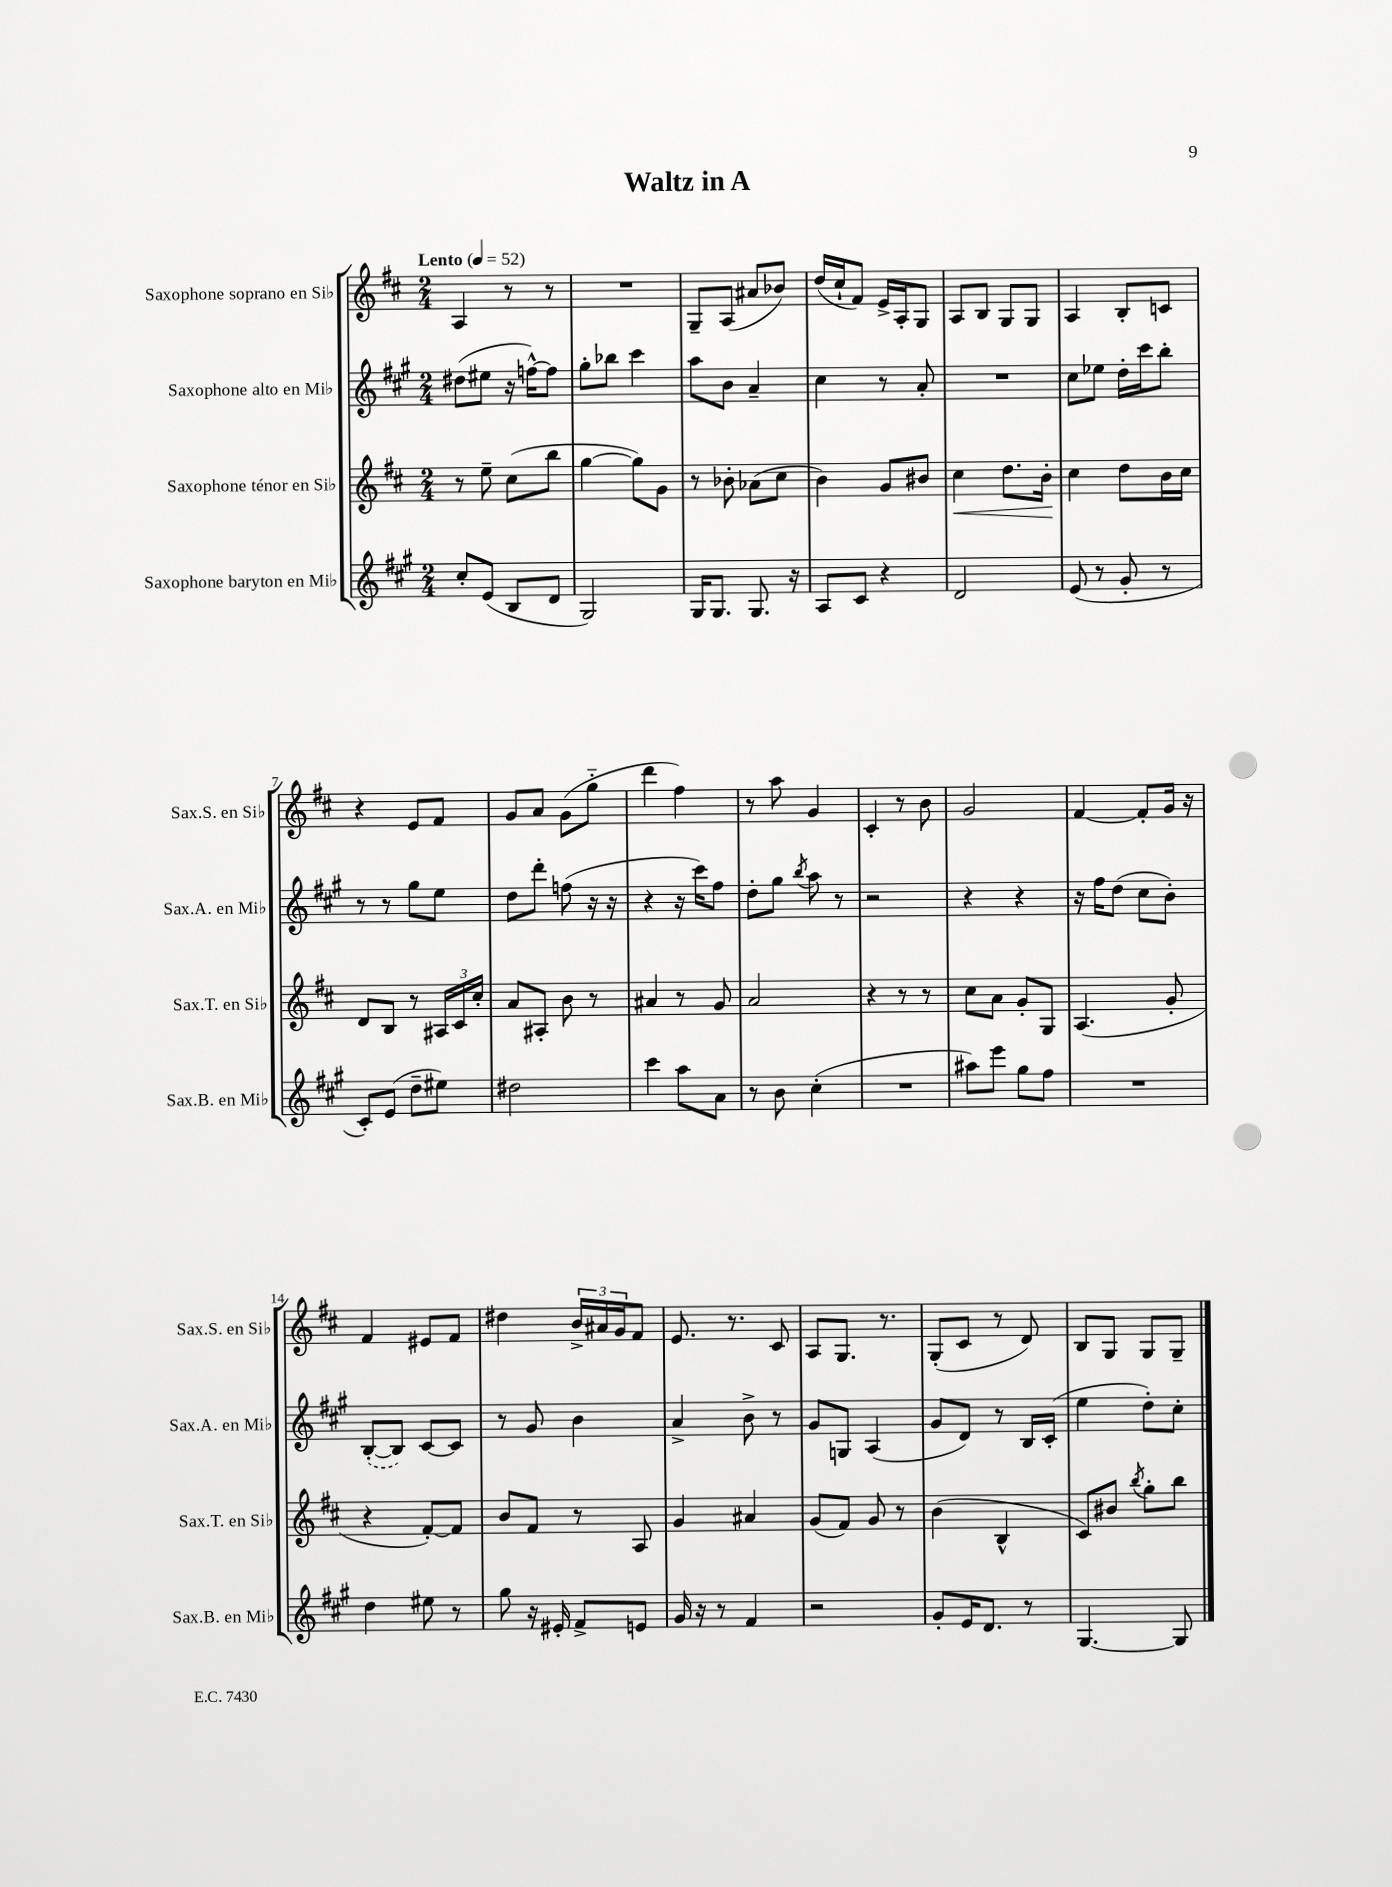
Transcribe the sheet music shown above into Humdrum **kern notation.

**kern	**kern	**kern	**kern
*staff4	*staff3	*staff2	*staff1
*clefG2	*clefG2	*clefG2	*clefG2
*k[f#c#g#]	*k[f#c#]	*k[f#c#g#]	*k[f#c#]
*M2/4	*M2/4	*M2/4	*M2/4
*MM52	*MM52	*MM52	*MM52
8cc#'	8r	(8dd#	4A
(8e	8ee~	8ee#	.
8B	(8cc#	16r	8r
.	.	[16ff^^)	.
8d	8bb	8ff]	8r
=	=	=	=
2G#)	[4gg	8gg#'	2r
.	.	8bb-	.
.	8gg])	4ccc#	.
.	8g	.	.
=	=	=	=
16G#	8r	8aa	8G~
8.G#	.	.	.
.	8b-'	8b	(8A
8.G#	(8a-	4a~	8a#
.	8cc#	.	8b-)
16r	.	.	.
=	=	=	=
8A	4b)	4cc#	(16dd
.	.	.	16cc#`
8c#	.	.	8f#)
4r	8g	8r	16e^
.	.	.	16A'
.	8b#	8a'	8G
=	=	=	=
2d	4cc#	2r	8A
.	.	.	8B
.	8.dd	.	8G
.	.	.	8G
.	16b'	.	.
=	=	=	=
(8e	4cc#	8cc#	4A
8r	.	8ee-	.
8g#'	8dd	16dd'	8B'
.	.	16ccc#	.
8r	16b	8bb'	8c
.	16cc#	.	.
=	=	=	=
8c#')	8d	8r	4r
(8e	8B	8r	.
8dd~	8r	8gg#	8e
8ee#)	24A#	8ee	8f#
.	24c#	.	.
.	24cc#'	.	.
=	=	=	=
2dd#	8a	8dd	8g
.	8A#'	8ddd'	8a
.	8b	(8ff	(8g
.	8r	16r	8gg'~
.	.	16r	.
=	=	=	=
4ccc#	4a#	4r	4ddd
8aa	8r	16r	4ff#)
.	.	16ccc#)	.
8a	8g	8ff#	.
=	=	=	=
8r	2a	8dd'	8r
8b	.	8gg#	8aa
.	.	8qbb	.
(4cc#'	.	8aa	4g
.	.	8r	.
=	=	=	=
2r	4r	2r	4c#'
.	8r	.	8r
.	8r	.	8b
=	=	=	=
8aa#)	8cc#	4r	2g
8eee	8a	.	.
8gg#	8g'	4r	.
8ff#	8G	.	.
=	=	=	=
2r	(4.A	16r	[4f#
.	.	16ff#	.
.	.	(8dd	.
.	.	8cc#	8f#']
.	8g'	8b')	16g
.	.	.	16r
=	=	=	=
4dd	4r	([8B'	4f#
.	.	8B])	.
8ee#	[8f#')	[8c#	8e#
8r	8f#]	8c#]	8f#
=	=	=	=
8gg#	8b	8r	4dd#
16r	8f#	8g#	.
16e#'	.	.	.
8f#^	8r	4b	24b^
.	.	.	24a#
.	.	.	24g
8e	8A	.	8f#
=	=	=	=
16g#	4g	4a^	8.e
16r	.	.	.
8r	.	.	.
.	.	.	8.r
4f#	4a#	8b^	.
.	.	8r	8c#
=	=	=	=
2r	(8g	8g#	8A
.	8f#)	8G	8.G
.	8g	(4A	.
.	.	.	8.r
.	8r	.	.
=	=	=	=
8g#'	(4b	8g#	(8G'
16e	.	8d)	8c#
8.d	.	.	.
.	4B^^	8r	8r
8r	.	16B	8d)
.	.	(16c#'	.
=	=	=	=
[4.G#	8c#)	4ee	8B
.	8b#	.	8G
.	8qbb	.	.
.	8gg'	8dd')	8G
8G#]	8bb	8cc#'	8G~
==	==	==	==
*-	*-	*-	*-
